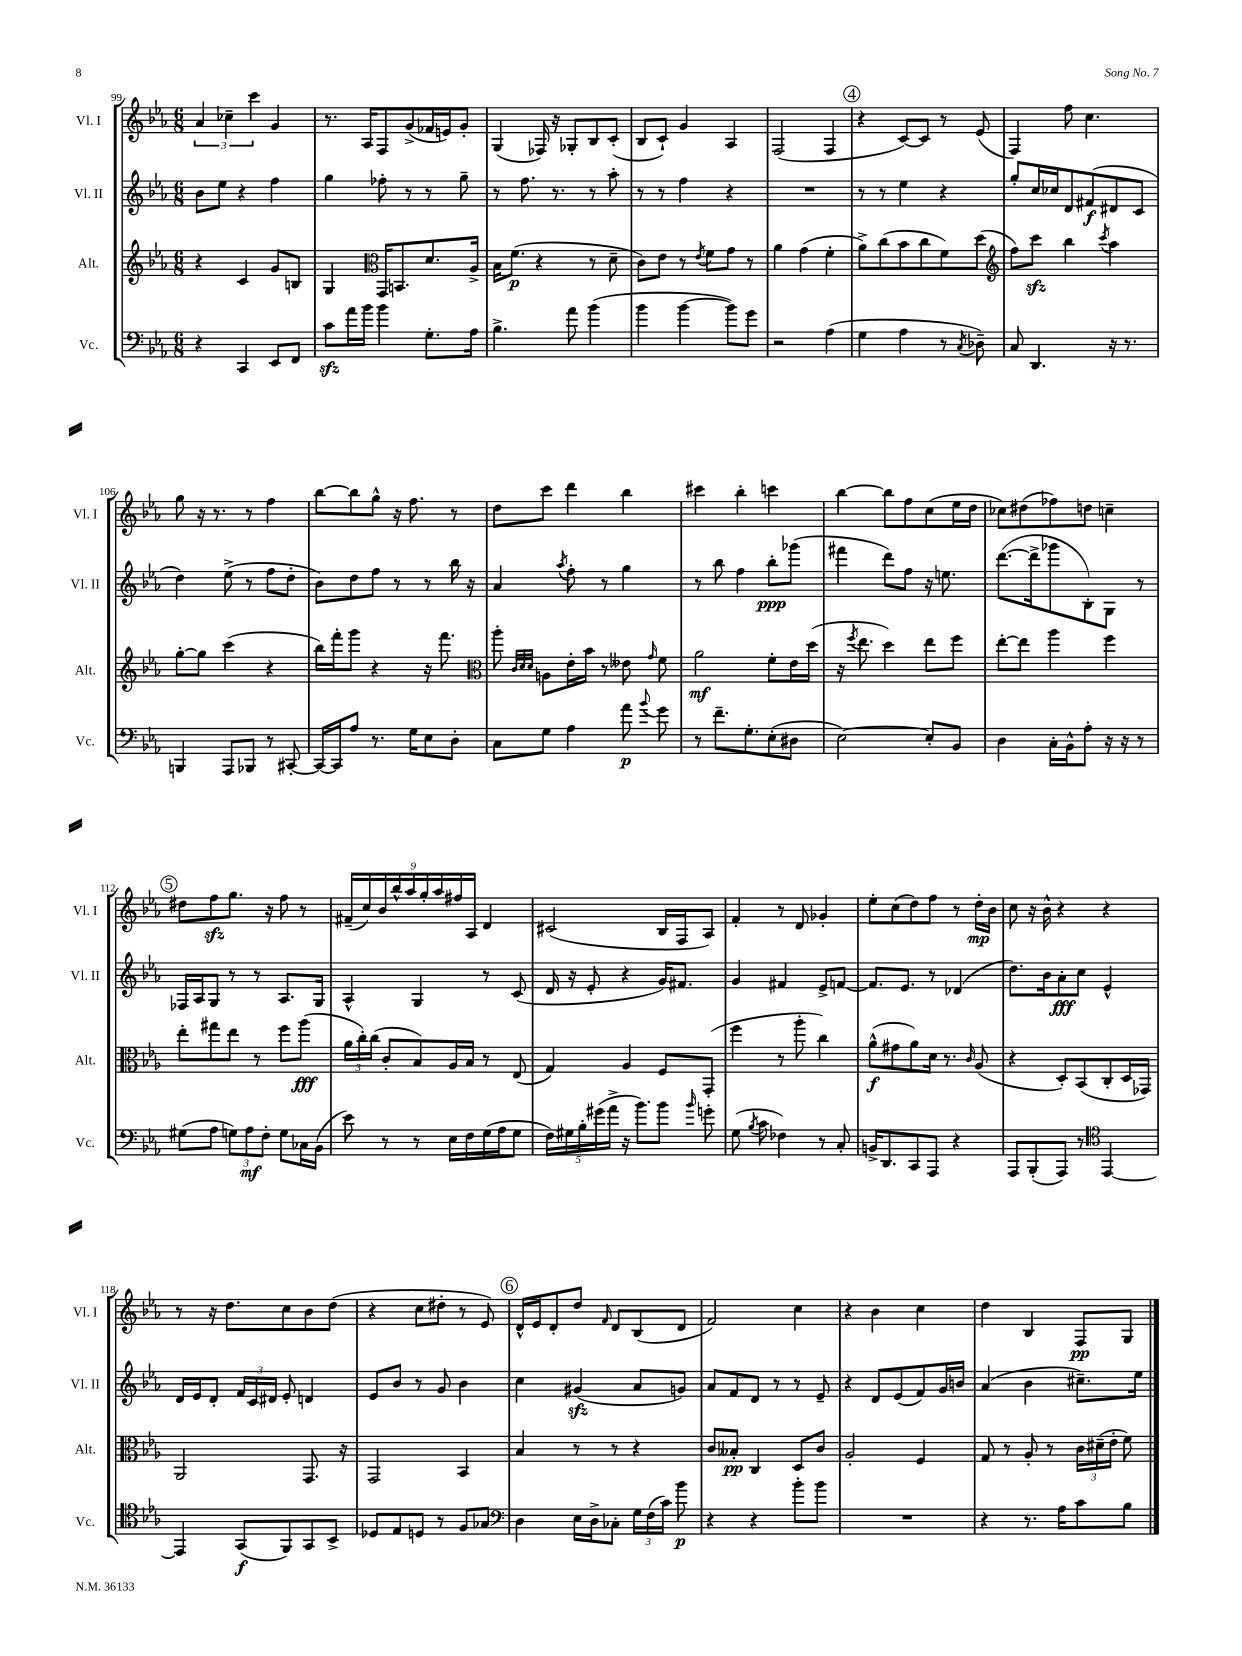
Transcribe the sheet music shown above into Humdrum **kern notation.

**kern	**kern	**kern	**kern
*staff4	*staff3	*staff2	*staff1
*clefF4	*clefG2	*clefG2	*clefG2
*k[b-e-a-]	*k[b-e-a-]	*k[b-e-a-]	*k[b-e-a-]
*M6/8	*M6/8	*M6/8	*M6/8
4r	4r	8b-\L	6a-/
.	.	8ee-\J	.
.	.	.	6cc-~\
4CC/	4c/	4r	.
.	.	.	6ccc\
8EE-/L	8g/L	4ff\	4g/
8FF/J	8B/J	.	.
=	=	=	=
8c\L	4G/	4gg\	8.r
16a-\L	.	.	.
16b-\JJ	.	.	16A-/LK
*	*clefC3	*	*
4b-\	16GG/LK	8ff-'\	8F/
.	8.BB/	.	.
.	.	8r	(8g^/
8.G'\L	8.d/	8r	16f-/L
.	.	.	16e/J)
.	.	8gg~\	8g'/J
16A-\Jk	16A-^/Jk	.	.
=	=	=	=
4.B-^\	16B-\LK	8r	(4G/
.	(8.f\J	.	.
.	.	8.ff\	.
.	4r	.	16F-/)
.	.	8.r	16r
8a-\	.	.	8G-'/L
(4b-\	8r	8r	8B-/
.	8d~\	8aa-'\	(8c'/J
=	=	=	=
4b-\	8c\L)	8r	8B-/L
.	8e-\J	8r	8c`/J)
[4b-\	8r	4ff\	4g/
.	8qe-/	.	.
.	8f\L	.	.
8b-\]L)	8g\J	4r	4A-/
8g\J	8r	.	.
=	=	=	=
2r	4a-\	2.r	(2F/
.	(4g\	.	.
(4A-\	4f'\	.	4F/
=	=	=	=
4G\	8a-^\L)	8r	4r
.	(8cc\	8r	.
4A-\	8b-\	4ee-\	[8c/L)
.	8cc\	.	8c/]J
8r	8f\)	4r	8r
8qC/	.	.	.
8D-~\)	(8dd\J	.	(8e-/
=	=	=	=
*	*clefG2	*	*
8C/	8ff\L)	8gg'/L	4F/)
4.DD/	8ccc\J	16cc/L	.
.	.	16cc-/J	.
.	4bb-\	8d/	8ff\
.	.	(8f#/	4.cc\
.	8qccc/	.	.
16r	4aa-\	8d#/	.
8.r	.	.	.
.	.	8c/J	.
=	=	=	=
4BBB/	[8gg'\L	4dd\)	8gg\
.	8gg\]J	.	16r
.	.	.	8.r
8AAA-/L	(4ccc\	(8ee-^\	.
8BBB-/J	.	8r	8r
8r	4r	8ff\L	4ff\
[8CC#'/	.	8dd'\J	.
=	=	=	=
16CC#/_LL	16bb-\LL)	8b-\L)	[8bb-\L
16CC#/]J	16fff'\J	.	.
8A-/J	8ggg\J	8dd\	8bb-\]
8.r	4r	8ff\J	8gg^^\J
.	.	8r	16r
16G\LK	.	.	8.ff\
8E-\	16r	8r	.
.	8.fff\	.	.
8D'\J	.	16bb-\	8r
.	.	16r	.
=	=	=	=
*	*clefC3	*	*
8C\L	8aa-'\	4a-/	8dd\L
.	32qqc/LLL	.	.
.	32qqd/	.	.
.	32qqd/JJJ	.	.
8G\J	8A\L	.	8ccc\J
.	.	8qaa-/	.
4A-\	16e-'\L	8ff'\	4ddd\
.	16b-\JJ	.	.
.	8r	8r	.
8a-\	8e--\	4gg\	4bb-\
8qqb-/	16qqg/	.	.
8g\	8f\	.	.
=	=	=	=
8r	2a-\	8r	4ccc#\
8.f~\L	.	8bb-\	.
.	.	4ff\	4bb-'\
8.G'\	.	.	.
(8E-'\	8f'\L	8bb-'\L	4ccc\
8D#\J	16e-\L	(8ggg-\J	.
.	(16dd\JJ	.	.
=	=	=	=
[2E-\)	16r	4fff#\	[4bb-\
.	8qff/	.	.
.	8.ee-\	.	.
.	4dd\)	8ddd\L)	8bb-\]L
.	.	8ff\J	8ff\
8E-'/]L	8ee-\L	16r	(8cc\
.	.	8.ee\	.
8BB-/J	8ff\J	.	16ee-\L
.	.	.	16dd\JJ
=	=	=	=
4D\	[8ee-'\L	([8.ddd\L	8cc-\L)
.	8ee-\]J	.	(8dd#\
.	.	16ddd^\]k	.
16C'\LL	4aa-\	8ggg-\	8ff-\)
16BB-^^\J	.	.	.
8A-'\J	.	8B-'\)	8dd\J
16r	4ff\	8G\J	4cc~\
16r	.	.	.
8r	.	8r	.
=	=	=	=
(8G#\L	8ee-'\L	16F-/LL	8dd#\L
.	.	16A-/J	.
8A-\J	8gg#\	8G/J	8ff\
12G\L)	8ee-\J	8r	8.gg\J
12A-\	.	.	.
.	8r	8r	.
12F'\J	.	.	.
.	.	.	16r
8G\L	8ff\L	8.A-/L	8ff\
16C-\L	(8aa-\J	.	8r
(16BB-\JJ	.	16G/Jk	.
=	=	=	=
8e-\)	24a-\LL	4A-^^/	(18f#~/LL
.	24cc'\)	.	.
.	.	.	18cc/)
.	(24cc\JJ	.	.
.	.	.	18b-/
8r	8c'/L	.	.
.	.	.	18bb-^^/
.	.	.	18aa-/
8r	8B-/)	4G/	.
.	.	.	18gg'/
.	.	.	18aa-/
16E-\LL	16A-/L	.	.
.	.	.	18ff#/
16F\	16B-/JJ	.	.
.	.	.	18A-/JJ
(16G\	8r	8r	4d/
16A-\J	.	.	.
8G\J	(8E-/	(8c/	.
=	=	=	=
20F\LL)	4G/)	16d/	(2c#/
20G#\	.	.	.
.	.	16r	.
20B-'\	.	.	.
.	.	8e-'/	.
(20g#\	.	.	.
20a-^\JJ	.	.	.
16r	4A-/	4r	.
8.b-\L)	.	.	.
8b-\J	8F/L	16g/LK)	16B-/LL
.	.	8.f#/J	16F/J
16qqb-/	.	.	.
8g'\	(8GG'/J	.	8A-/J)
=	=	=	=
(8G\	4ff\	4g/	4f'/
8qB-/	.	.	.
8c\	.	.	.
4F-\)	8r	4f#/	8r
.	8aa-'\	.	8d/
8r	4cc\)	8e-^/L	4g-'/
8C'/	.	[8f/J	.
=	=	=	=
16BB^/LK	(8a-^^\L	8.f/]L	8ee-'\L
8.DD/	.	.	.
.	8g#\	.	(8cc\
.	.	8.e-/J	.
8CC/	8a-\)	.	8dd\)
8AAA-/J	16d\Jk	8r	8ff\J
.	8.r	.	.
4r	.	(4d-/	8r
.	16qqc/	.	.
.	(8A-/	.	16dd'\LL
.	.	.	16b-\JJ
=	=	=	=
8AAA-/L	4r	8.dd\L)	8cc\
(8BBB-'/	.	.	16r
.	.	16b-\k	16b-^^\
8AAA-/J)	8D'/L)	8a-'\	4r
8r	(8BB-/	8cc\J	.
*clefC4	*	*	*
[4EE-/	8C'/	4e-^^/	4r
.	16D/L	.	.
.	16GG-/JJ)	.	.
=	=	=	=
4EE-/]	2AA-/	16d/LL	8r
.	.	16e-/J	.
.	.	8d'/J	16r
.	.	.	8.dd\L
(8GG/L	.	24f/LL	.
.	.	24c/	.
.	.	24d#/JJ	.
8FF/)	.	8e-'/	8cc\
8GG/	8.GG/	4d/	8b-\
8BB-^/J	.	.	(8dd\J
.	16r	.	.
=	=	=	=
8D-/L	2GG/	8e-/L	4r
8E-/	.	8b-/J	.
8D/J	.	8r	8cc\L
8r	.	8g/	8dd#'\J
8F/L	4BB-/	4b-\	8r
8G-/J	.	.	8e-/)
=	=	=	=
*clefF4	*	*	*
4D\	4B-/	4cc\	16d^^/LL
.	.	.	16e-/J
.	.	.	8d'/
16E-\LL	8r	(4g#/	8dd/J
16D^\J	.	.	.
.	.	.	16qqf/
8C-'\J	8r	.	8d/L
24G\LL	4r	8a-/L	(8B-/
(24F\	.	.	.
24c\JJ)	.	.	.
8b-\	.	8g/J)	8d/J
=	=	=	=
4r	8c/L	8a-/L	2f/)
.	8B--'/J	8f/	.
4r	4C/	8d/J	.
.	.	8r	.
8b-'\L	8D/L	8r	4cc\
8b-\J	8c/J	8e-~/	.
=	=	=	=
2.r	2A-'/	4r	4r
.	.	8d/L	4b-\
.	.	(8e-/	.
.	4F/	8f/)	4cc\
.	.	16g/L	.
.	.	16b/JJ	.
=	=	=	=
4r	8G/	(4a-/	4dd\
.	8r	.	.
8.r	8A-'/	4b-\	4B-/
.	8r	.	.
16A-\LK	.	.	.
8c\	24c\LL	8.cc#~\L)	8F/L
.	(24d#~\	.	.
.	24e-'\JJ	.	.
8B-\J	8f\)	.	8G/J
.	.	16ee-\Jk	.
==	==	==	==
*-	*-	*-	*-
